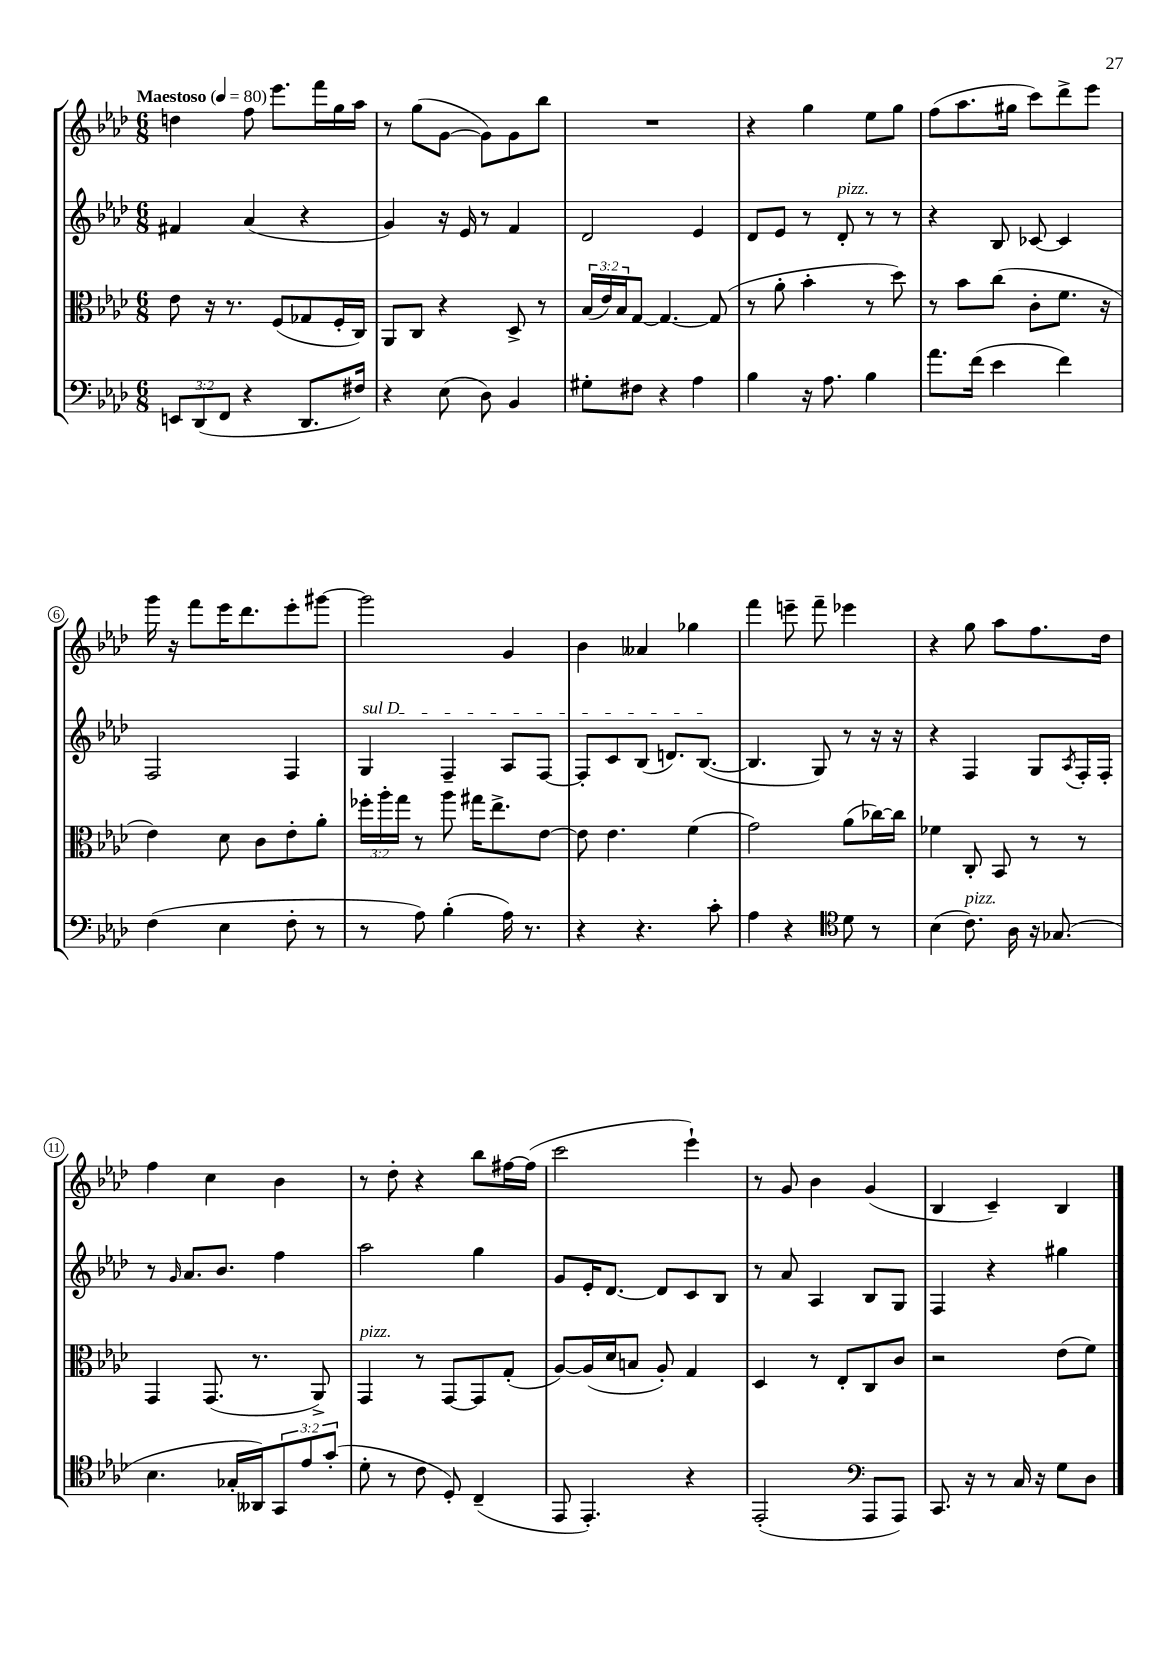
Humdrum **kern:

**kern	**kern	**kern	**kern
*part4	*part3	*part2	*part1
*staff4	*staff3	*staff2	*staff1
*clefF4	*clefC3	*clefG2	*clefG2
*k[b-e-a-d-]	*k[b-e-a-d-]	*k[b-e-a-d-]	*k[b-e-a-d-]
*M6/8	*M6/8	*M6/8	*M6/8
*MM80	*MM80	*MM80	*MM80
=1	=1	=1	=1
!	!	!	!LO:TX:a:B:t=Maestoso
12EEn/L	8e-\	4f#X/	4ddn\
(12DD-/	.	.	.
.	16r	.	.
12FF/J	.	.	.
.	8.r	.	.
4r	.	(4a-/	8ff\
.	(8F/L	.	8.eee-\L
8.DD-/L	8G-X/	4r	.
.	.	.	16fff\L
.	16F'/L	.	16gg\
16F#X/Jk)	16C/JJ)	.	16aa-\JJ
=2	=2	=2	=2
4r	8AA-/L	4g/)	8r
.	8C/J	.	(8gg\L
(8E-\	4r	16r	[8g\J
.	.	16e-/	.
8D-\)	.	8r	8g\L])
4BB-/	8D-^/	4f/	8g\
.	8r	.	8bb-\J
=3	=3	=3	=3
8G#X'\L	(24B-/LL	2d-/	2.r
.	24e-/)	.	.
.	24B-/J	.	.
8F#X\J	[8G/J	.	.
4r	4.G/_	.	.
4A-\	.	4e-/	.
.	(8G/]	.	.
=4	=4	=4	=4
4B-\	8r	8d-/L	4r
.	8a-'\	8e-/J	.
16r	4b-'\	8r	4gg\
8.A-\	.	.	.
!	!	!LO:TX:a:i:t=pizz.	!
.	.	8d-'/	.
4B-\	8r	8r	8ee-\L
.	8dd-\)	8r	8gg\J
=5	=5	=5	=5
8.a-\L	8r	4r	(8ff\L
.	8b-\L	.	8.aa-\
(16f\Jk	.	.	.
4e-\	(8cc\J	8B-/	.
.	.	.	16gg#X\Jk
.	8c'\L	[8c-X/	8ccc\L)
4f\)	8.f\J	4c-/]	8ddd-^\
.	.	.	8eee-\J
.	16r	.	.
!!LO:LB:g=z
=6	=6	=6	=6
(4F\	4e-\)	2F/	16ggg\
.	.	.	16r
.	.	.	8fff\L
4E-\	8d-\	.	16eee-\K
.	.	.	8.ddd-\
.	8c\L	.	.
8F'\	8e-'\	4F/	8eee-'\
8r	8a-'\J	.	[8ggg#X\J
=7	=7	=7	=7
!	!	!LO:TX:a:i:t=sul D	!
8r	24ff-X'\LL	4G/	2ggg#\]
.	24aa-'\	.	.
.	24gg\JJ	.	.
8A-\)	8r	.	.
(4B-'\	8aa-\	4F~/	.
.	16gg#X\KL	.	.
.	8.ee-^\	.	.
16A-\)	.	8A-/L	4g/
8.r	.	.	.
.	[8e-\J	[8F/J	.
=8	=8	=8	=8
4r	8e-\]	8F'/L]	4b-\
.	4.e-\	8c/	.
4.r	.	(8B-/J	4a--X/
.	.	8.dn/L)	.
.	(4f\	.	4gg-X\
.	.	([8.B-/J	.
8c'\	.	.	.
=9	=9	=9	=9
4A-\	2g\)	4.B-/]	4fff\
4r	.	.	8eeen~\
.	.	8G/)	8fff~\
*clefC4	*	*	*
8d-\	(8a-\L	8r	4eee-X\
8r	[16cc-X\L)	16r	.
.	16cc-\JJ]	16r	.
=10	=10	=10	=10
(4B-\	4f-X\	4r	4r
!LO:TX:a:i:t=pizz.	!	!	!
8.c\)	8C'/	4F/	8gg\
.	8BB-/	.	8aa-\L
16A-\	.	.	.
16r	8r	8G/L	8.ff\
(8.G-X/	.	.	.
.	.	8qA-/	.
.	8r	16F'/L	.
.	.	16F'/JJ	16dd-\Jk
!!LO:LB:g=z
=11	=11	=11	=11
4.B-\	4GG/	8r	4ff\
.	.	16qqg/	.
.	.	8.a-/L	.
.	(8.GG/	.	4cc\
.	.	8.b-/J	.
16G-X'/LL	.	.	.
16AA--X/J)	8.r	.	.
12GG/	.	4ff\	4b-\
12e-/	.	.	.
.	8AA-^/)	.	.
(12g'/J	.	.	.
=12	=12	=12	=12
!	!LO:TX:a:i:t=pizz.	!	!
8d-'\	4GG/	2aa-\	8r
8r	.	.	8dd-'\
8c\	8r	.	4r
8D-'/)	[8GG/L	.	.
(4C~/	8GG/]	4gg\	8bb-\L
.	(8G'/J	.	[16ff#X\L
.	.	.	(16ff#\JJ]
=13	=13	=13	=13
8EE-/	[8A-/L)	8g/L	2ccc\
4.EE-'/)	(16A-/L]	16e-'/K	.
.	16d-/J	[8.d-/J	.
.	8Bn/J	.	.
.	8A-'/)	8d-/L]	.
4r	4G/	8c/	4eee-`\)
.	.	8B-/J	.
=14	=14	=14	=14
(2EE-'/	4D-/	8r	8r
.	.	8a-/	8g/
.	8r	4A-/	4b-\
.	8E-'/L	.	.
*clefF4	*	*	*
8AAA-/L	8C/	8B-/L	(4g/
8AAA-/J)	8c/J	8G/J	.
=15	=15	=15	=15
8.CC/	2r	4F/	4B-/
16r	.	.	.
8r	.	4r	4c~/)
16C/	.	.	.
16r	.	.	.
8G\L	(8e-\L	4gg#X\	4B-/
8D-\J	8f\J)	.	.
==	==	==	==
*-	*-	*-	*-
